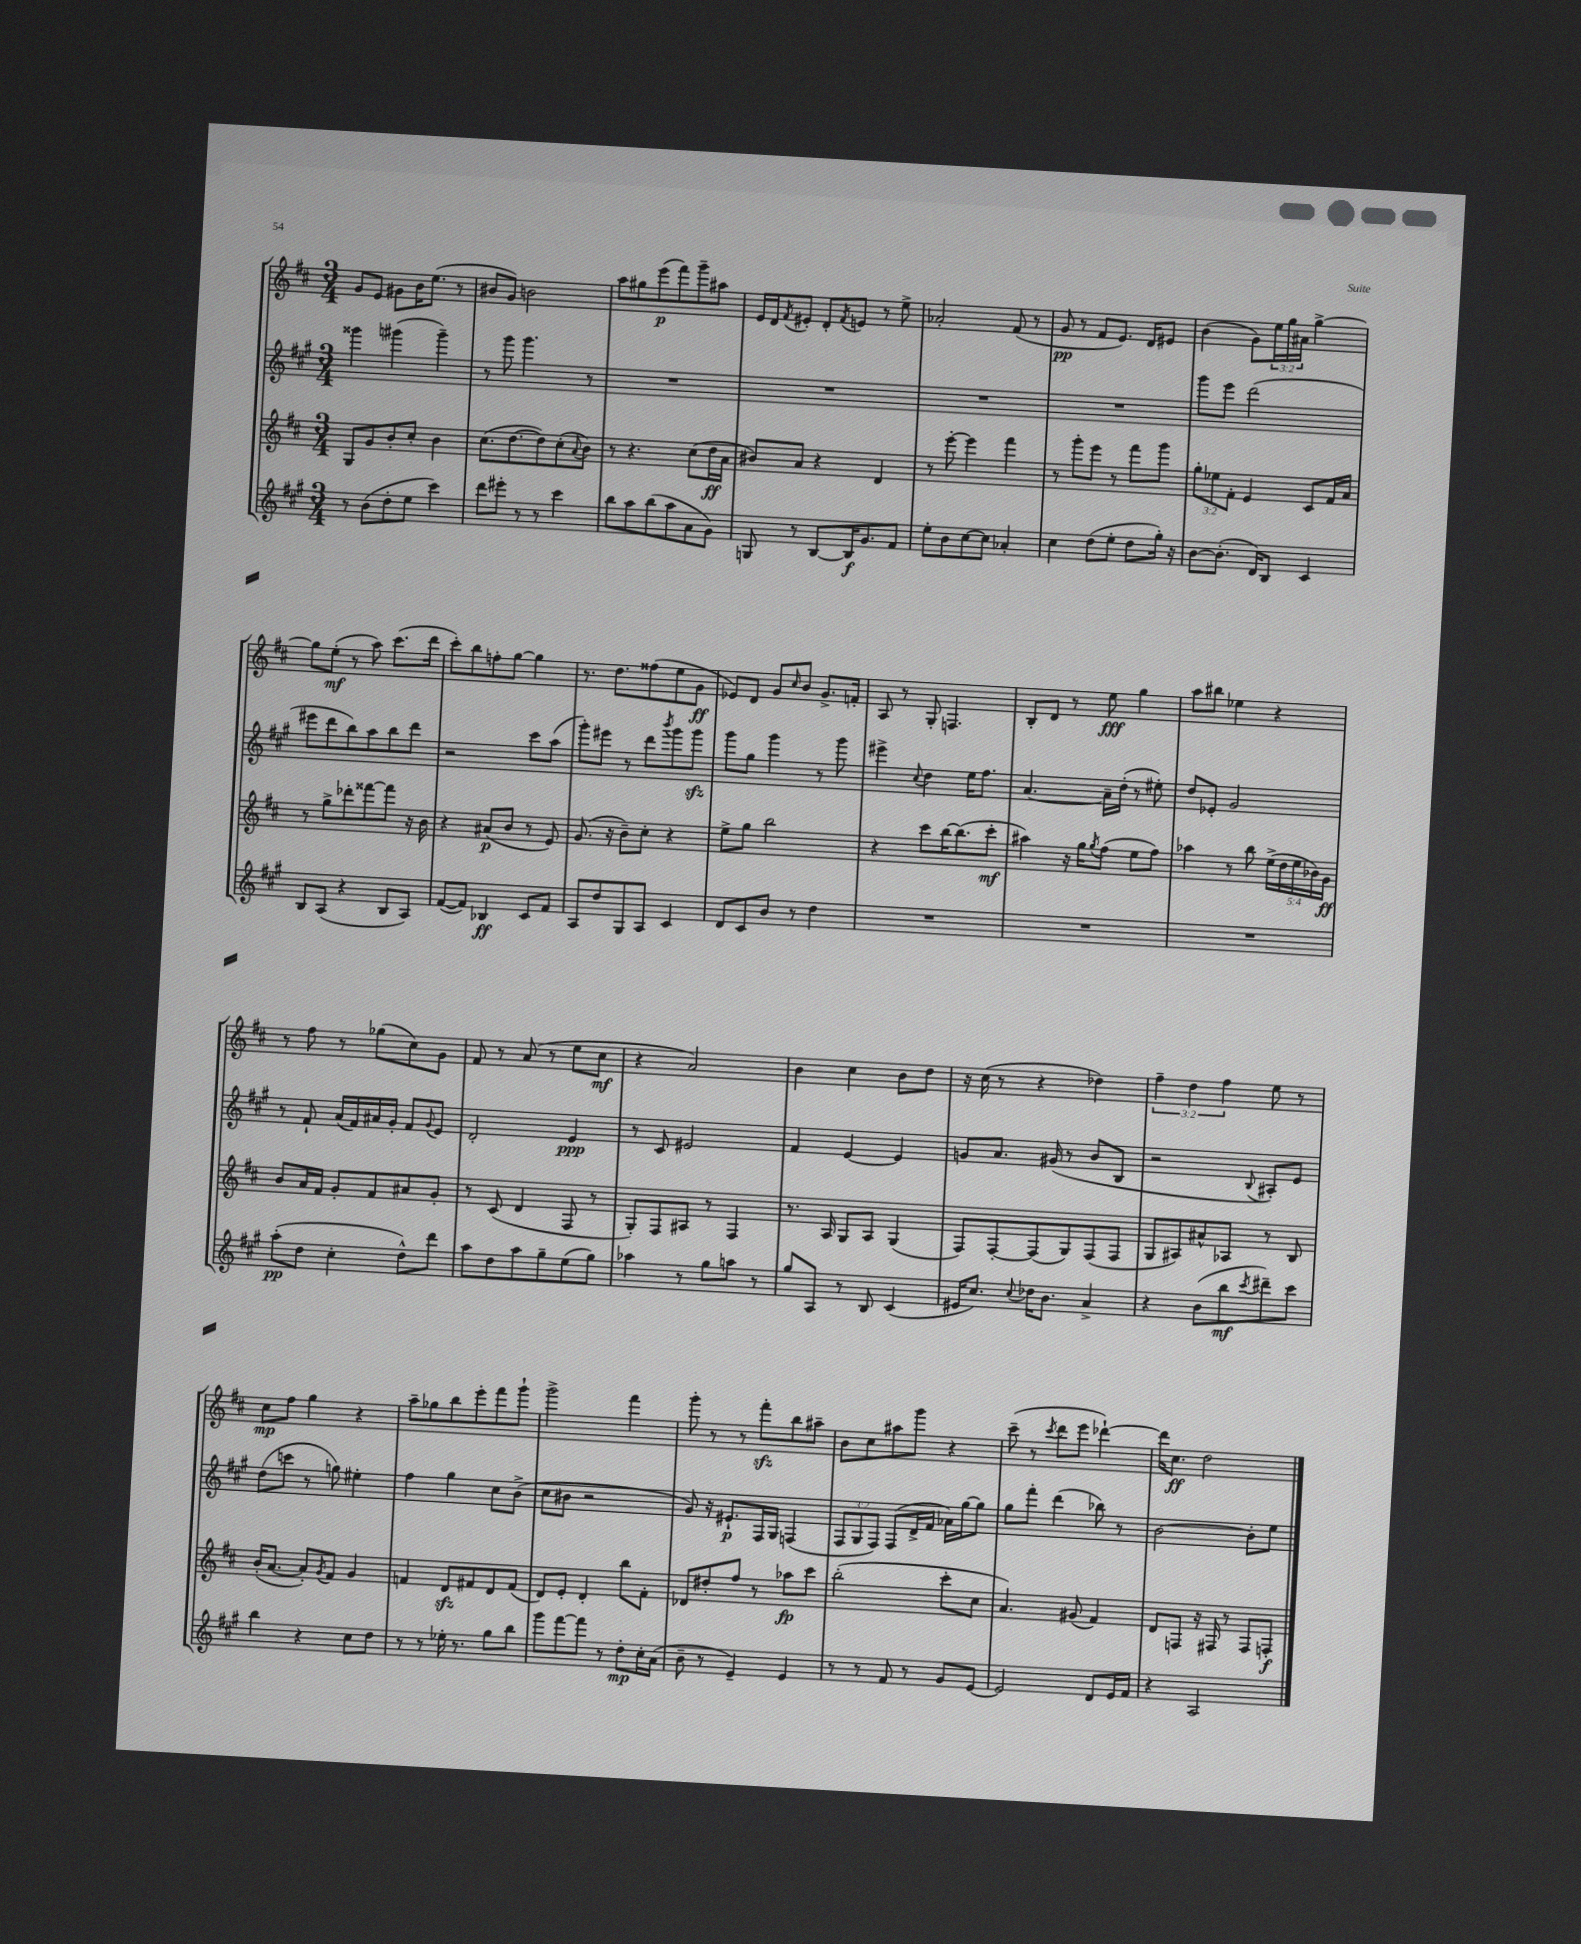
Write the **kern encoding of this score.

**kern	**kern	**kern	**kern
*staff4	*staff3	*staff2	*staff1
*clefG2	*clefG2	*clefG2	*clefG2
*k[f#c#g#]	*k[f#c#]	*k[f#c#g#]	*k[f#c#]
*M3/4	*M3/4	*M3/4	*M3/4
8r	8G	4ggg##	8g
(8b	8g	.	8e
8dd'	8b'	(4ggg#	8g#
8ee	8cc#'	.	16b
.	.	.	(8.ee
4ccc#)	4b	4ggg#~)	.
.	.	.	8r
=	=	=	=
8ddd	(8.cc#	8r	8b#
8eee#'	.	8ggg#	8g)
.	[8.dd	.	.
8r	.	4.ggg#	2b
8r	8dd])	.	.
4ccc#	(8cc#'	.	.
.	8qqa	.	.
.	8b)	8r	.
=	=	=	=
8bb	8r	2.r	8aa
8aa	4.r	.	8gg#
(8bb	.	.	(8eee
8aa	.	.	8fff#)
8a	(8cc#	.	8ggg~
8g#)	16dd	.	8aa#
.	16a	.	.
=	=	=	=
8G	8b#)	2.r	16e
.	.	.	16d
.	.	.	8qf#
8r	8a	.	8e#'
[8B	4r	.	8d'
.	.	.	8qf#
16B]	.	.	8e
8.g#	.	.	.
.	4d	.	8r
8f#	.	.	8ee^
=	=	=	=
8ee'	8r	2.r	2a-'
8b	[8eee'	.	.
[8cc#	4eee]	.	.
8cc#]	.	.	.
4a-'	4fff#	.	(8f#
.	.	.	8r
=	=	=	=
4cc#	8r	2.r	8g
.	8ggg'	.	8r
(8dd	8eee	.	8f#
8ee'	8r	.	8.e)
8dd	8fff#	.	.
.	.	.	16d
16gg#')	8ggg	.	8e#
16r	.	.	.
=	=	=	=
[8b	12gg'	8ggg#	(4b
.	12ee-	.	.
(8.b']	.	8eee	.
.	12f#'	.	.
.	4e	(2ddd	8g)
16d)	.	.	.
8B	.	.	24ee
.	.	.	24gg
.	.	.	24a#
4c#	8c#	.	[4gg^
.	16f#	.	.
.	16a	.	.
=	=	=	=
8B	8r	8eee#	8gg]
(8A	8gg^	8ddd	(8ee'
4r	8ddd-'	8bb)	8r
.	[8fff##	8aa	8aa)
8B	8fff##]	8bb	(8.ccc#
8A)	16r	8ddd	.
.	16b	.	16ddd
=	=	=	=
([8f#	4r	2r	8ccc#')
8f#])	.	.	8bb
4B-	(8a#	.	8ff'
.	8b	.	[8gg
8c#	8r	8ccc#	4gg]
8f#	8e)	(8aa	.
=	=	=	=
8A	(8.g	8ggg#')	8.r
8dd	.	8eee#	.
.	16r	.	8.dd
8G#	8b~)	8r	.
8A	8cc#'	8ddd	(8ff##
.	.	8qbbb	.
4c#	4r	8ggg#	8ee
.	.	8ggg#	8g
=	=	=	=
8d	8ee^	8ggg#	8e-)
8c#	8gg	8gg#	8d
8b	2bb	4ggg#	8g
.	.	.	16qqcc#
8r	.	.	8b
4dd	.	8r	8.g^
.	.	8ggg#	.
.	.	.	16f'
=	=	=	=
2.r	4r	4eee#^	8A
.	.	.	8r
.	.	8qqcc#	.
.	8ccc#	4dd	8G'
.	[16bb	.	4.F
.	(8.bb]	.	.
.	.	16ee	.
.	.	8.ff#	.
.	8ccc#'	.	.
=	=	=	=
2.r	4aa#)	[4.a	8B'
.	.	.	8d
.	16r	.	8r
.	16gg	.	.
.	8qgg	.	.
.	(8ff#	16a~]	8ee
.	.	(16dd'	.
.	8ee	8r	4gg
.	8ff#)	8ee#')	.
=	=	=	=
2.r	4aa-	8dd	8aa
.	.	8e-'	8bb#
.	8r	2g#	4ee-
.	8bb	.	.
.	(20ee^	.	4r
.	20dd	.	.
.	20ee	.	.
.	20b-)	.	.
.	20g	.	.
=	=	=	=
(8aa'	8b	8r	8r
8dd	16a	8f#`	8ff#
.	16f#	.	.
4cc#'	8g'	(16a	8r
.	.	16f#)	.
.	8f#	16a#	(8gg-
.	.	16g#'	.
8dd^^)	8a#	8f#	8cc#)
.	.	8qqg#	.
8ddd	8g'	8e	8g
=	=	=	=
8aa	8r	2d'	8f#
8dd	(8c#	.	8r
8aa	4d	.	(8a
8gg#~	.	.	8r
(8ee	8F#	4e	8ee
8gg#)	8r	.	8cc#
=	=	=	=
4aa-	8G')	8r	4r
.	8F#	8c#	.
8r	8A#	2e#	2a)
8gg#	8r	.	.
8aa	4F#	.	.
8r	.	.	.
=	=	=	=
8gg#	8.r	4f#	4b
8A	.	.	.
.	16A	.	.
8r	8G	[4e	4cc#
8B	8A	.	.
(4c#	(4G	4e]	8b
.	.	.	8dd
=	=	=	=
16e#	8F#)	8g	16r
8.cc#)	.	.	(16cc#
.	[8F#'	8.a	8r
8qqcc#	.	.	.
16dd-	(8F#]	.	4r
8.b	.	(16g#	.
.	8G)	8r	.
4a^	(8F#	8b	4dd-)
.	8F#	8B	.
=	=	=	=
4r	8G	2r	6ff#~
.	8A#)	.	.
.	.	.	6dd
(8b	8a#^^	.	.
.	.	.	6ff#
8bb	8A-	.	.
8qccc#	.	8qqB	.
8ddd#~)	8r	8A#')	8ee
8ccc#	8B	8e	8r
=	=	=	=
4bb	(16b'	(8dd	8cc#
.	[8.a	.	.
.	.	8ccc	8ff#
4r	8a'])	8r	4gg
.	8qg	.	.
.	8f#	8gg)	.
8cc#	4g	4ee#'	4r
8dd	.	.	.
=	=	=	=
8r	4f	4ff#	8aa~
8r	.	.	8gg-
16ee-'	8d	4gg#	8bb
8.r	.	.	.
.	8f#	.	8eee'
8gg#	8d	8cc#	8fff#
8bb	(8f#	(8b^	8ggg`
=	=	=	=
8ggg#	8d)	8cc#	2ggg^
[8fff#	8e'	8b#	.
8fff#]	4d'	2r	.
8r	.	.	.
8dd'	8bb	.	4fff#
16cc#'	8f#'	.	.
(16a	.	.	.
=	=	=	=
8b~	8d-	8g#)	8ggg'
8r	8dd#'	16r	8r
.	.	8.e#`	.
4e~)	8ff#	.	8r
.	8r	16F#	8fff#'
.	.	16G#	.
4e	8aa-	(4F	8bb
.	8ccc#	.	8aa#~
=	=	=	=
8r	(2bb'	12F#	8b
.	.	12G#	.
8r	.	.	8cc#
.	.	12F#)	.
8f#	.	(8F#	8aa#
8r	.	16d^	8ggg
.	.	16f#	.
8g#	8ccc#'	16a-)	4r
.	.	[16gg#	.
[8e	8cc#	8gg#]	.
=	=	=	=
2e]	4.a)	8gg#	(8ccc#~
.	.	8fff#'	8r
.	.	.	8qccc#
.	.	(4ddd	8ddd
.	(8g#	.	8eee
8d	4f#)	8bb-)	[4ddd-`)
16e	.	8r	.
16f#	.	.	.
=	=	=	=
4r	8d	[2b	16ddd-]
.	.	.	8.cc#
.	8F	.	.
2A	16r	.	2dd
.	16F#	.	.
.	8r	.	.
.	8F#	8b']	.
.	8F'	8ee	.
==	==	==	==
*-	*-	*-	*-
